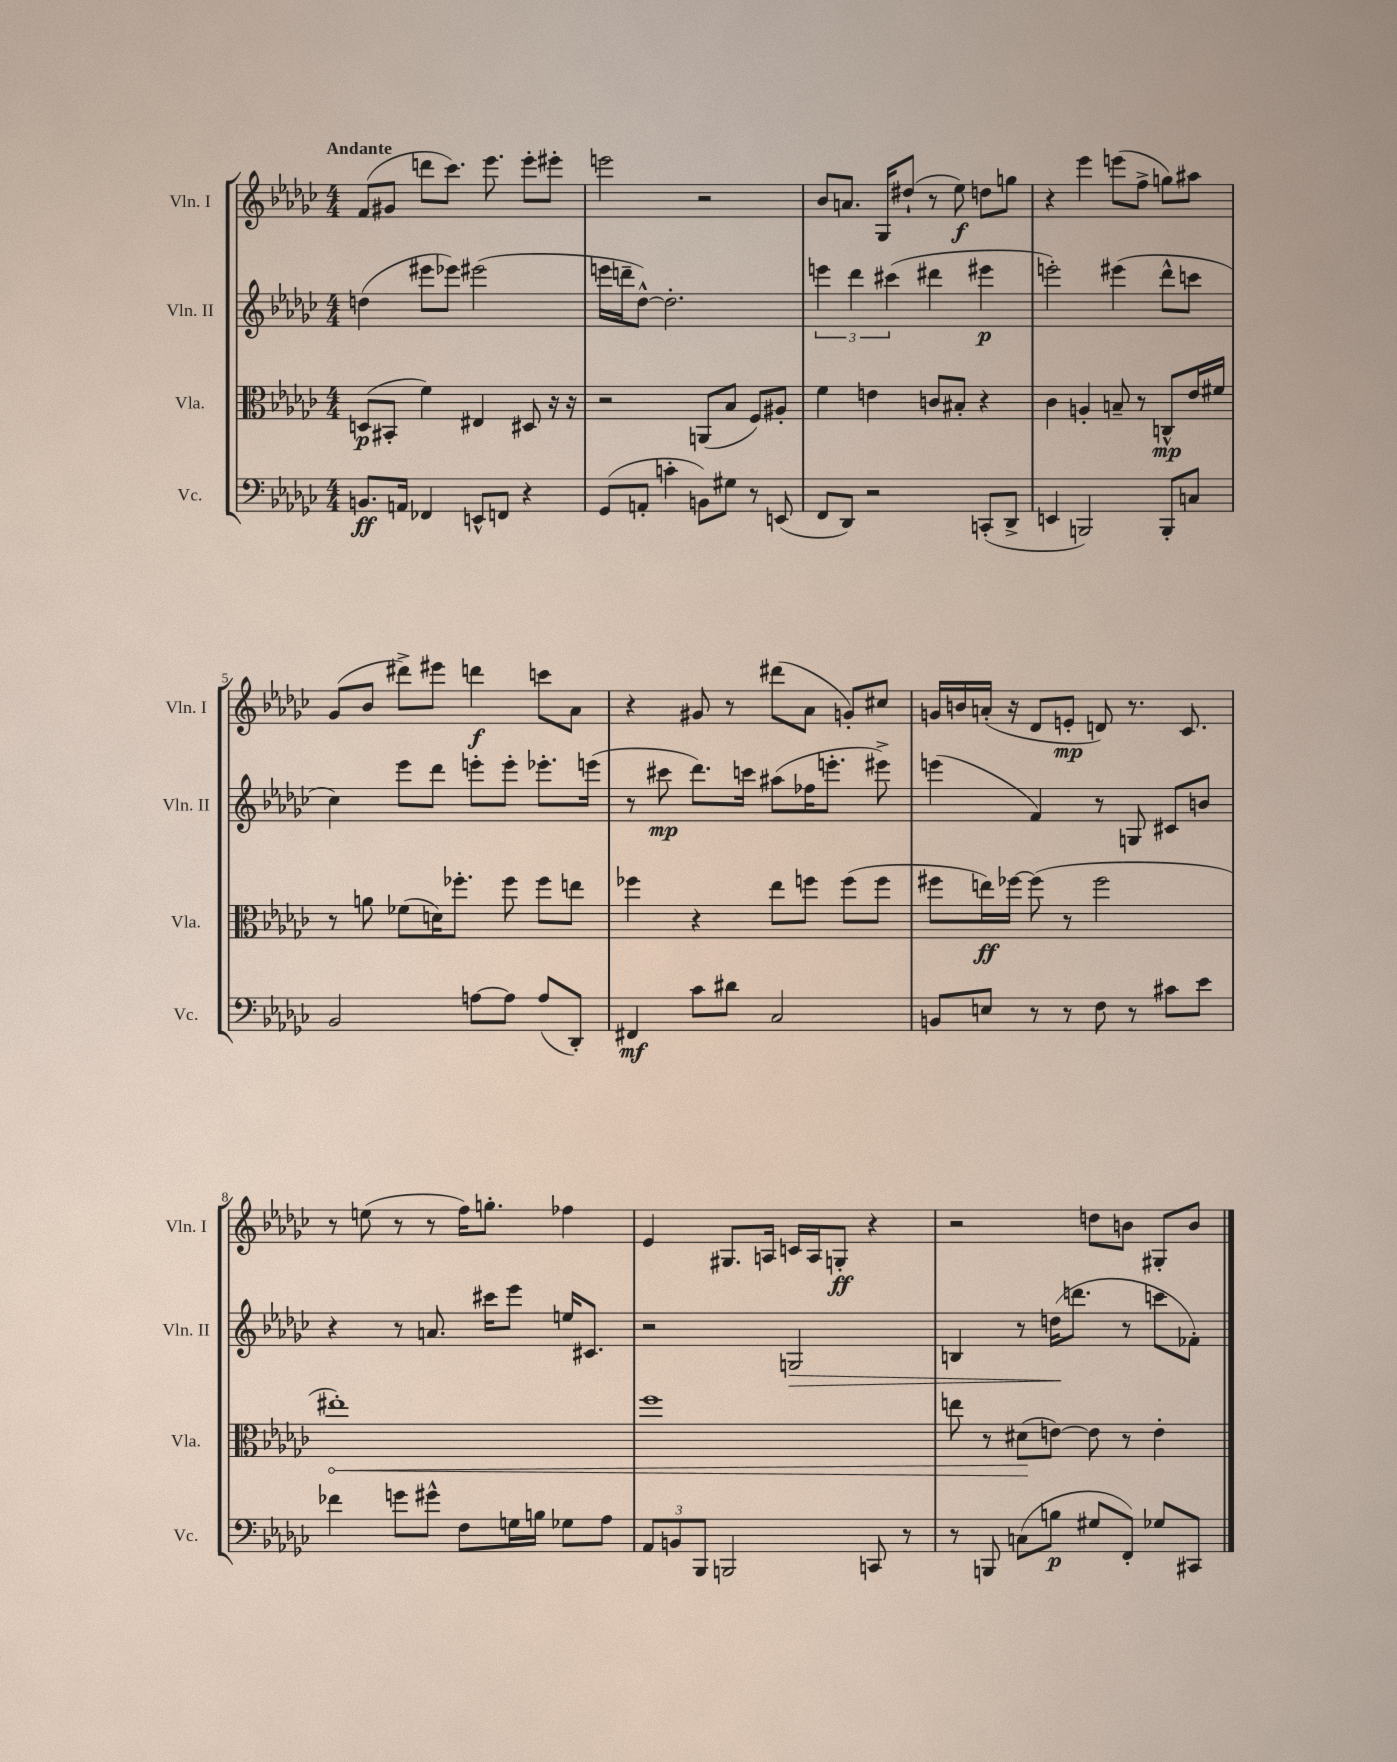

**kern	**kern	**kern	**kern
*staff4	*staff3	*staff2	*staff1
*clefF4	*clefC3	*clefG2	*clefG2
*k[b-e-a-d-g-c-]	*k[b-e-a-d-g-c-]	*k[b-e-a-d-g-c-]	*k[b-e-a-d-g-c-]
*M4/4	*M4/4	*M4/4	*M4/4
8.BB	(8D	(4dd	(8f
.	8BB#'	.	8g#
16AA	.	.	.
4FF-	4f)	8eee#	8ddd
.	.	8eee-)	8.ccc-)
8EE^^	4E#	(2eee#	.
.	.	.	8.eee-
8FF	.	.	.
4r	8D#	.	8eee-'
.	16r	.	8eee#'
.	16r	.	.
=	=	=	=
(8GG-	2r	16eee	2eee
.	.	16ddd~	.
8AA'	.	[8dd-^^)	.
4c'	.	2.dd-']	.
8BB)	(8AA	.	2r
8G#	8B-	.	.
8r	8F)	.	.
(8EE	8A#'	.	.
=	=	=	=
8FF	4f	6eee	8b-
8DD-)	.	.	8.a
.	.	6ddd-	.
2r	4e	.	.
.	.	.	16G-
.	.	(6ccc#	.
.	.	.	(8dd#`
.	8c	4ddd#	8r
.	8B#'	.	8ee-)
(8CC'	4r	4eee#	8dd
8DD-^	.	.	8gg
=	=	=	=
4EE	4c-	2eee')	4r
2BBB)	4A'	.	4eee-
.	8B~	(4eee#	(8eee
.	8r	.	8ff^
8BBB'	8C^^	8ddd-^^	8gg)
8C	16e-	8ccc	8aa#
.	16f#	.	.
=	=	=	=
2BB-	8r	4cc-)	(8g-
.	8a	.	8b-
.	(8f-	8eee-	8ddd#^)
.	16d)	8ddd-	8eee#
.	8.ff-'	.	.
[8A	.	8eee'	4ddd
8A]	8ff-	8eee'	.
(8A	8ff-	8.eee-'	8ccc
8DD-')	8ee	.	8a-
.	.	(16eee	.
=	=	=	=
4FF#	4ff-	8r	4r
.	.	8ccc#	.
8c-	4r	8.ddd-)	8g#
8d#	.	.	8r
.	.	16ccc	.
2C-	8ee-	(8aa#	(8ddd#
.	8ff	16ff-	8a-
.	.	8.eee'	.
.	(8ff	.	8g')
.	8ff	8eee#^)	8cc#
=	=	=	=
8BB	8ff#	(4eee	16g
.	.	.	16b
8E	16ee)	.	(16a'
.	[16ff-	.	16r
8r	(8ff-]	4f)	8d-
8r	8r	.	8e'
8F	2ff-	8r	8d)
8r	.	8G	8.r
8c#	.	8c#	.
.	.	.	8.c-
8e-	.	8b	.
=	=	=	=
4f-	1ee#')	4r	8r
.	.	.	(8ee
8g	.	8r	8r
8g#^^	.	8.a	8r
8F	.	.	16ff)
.	.	16ccc#	8.gg'
16G	.	8eee-	.
16B	.	.	.
8G-	.	16ee	4ff-
.	.	8.c#	.
8A-	.	.	.
=	=	=	=
12AA-	1ff	2r	4e-
12BB	.	.	.
12BBB-	.	.	.
2BBB	.	.	8.G#
.	.	.	16A
.	.	2G	16c
.	.	.	16A
.	.	.	8G'
8CC	.	.	4r
8r	.	.	.
=	=	=	=
8r	8ee	4B	2r
8BBB	8r	.	.
(8C	(8d#	8r	.
8B	[8e)	(16dd	.
.	.	8.ddd	.
8G#	8e]	.	8dd
8FF')	8r	8r	8b
8G-	4e'	8ccc	8G#'
8CC#	.	8f-')	8b
==	==	==	==
*-	*-	*-	*-
